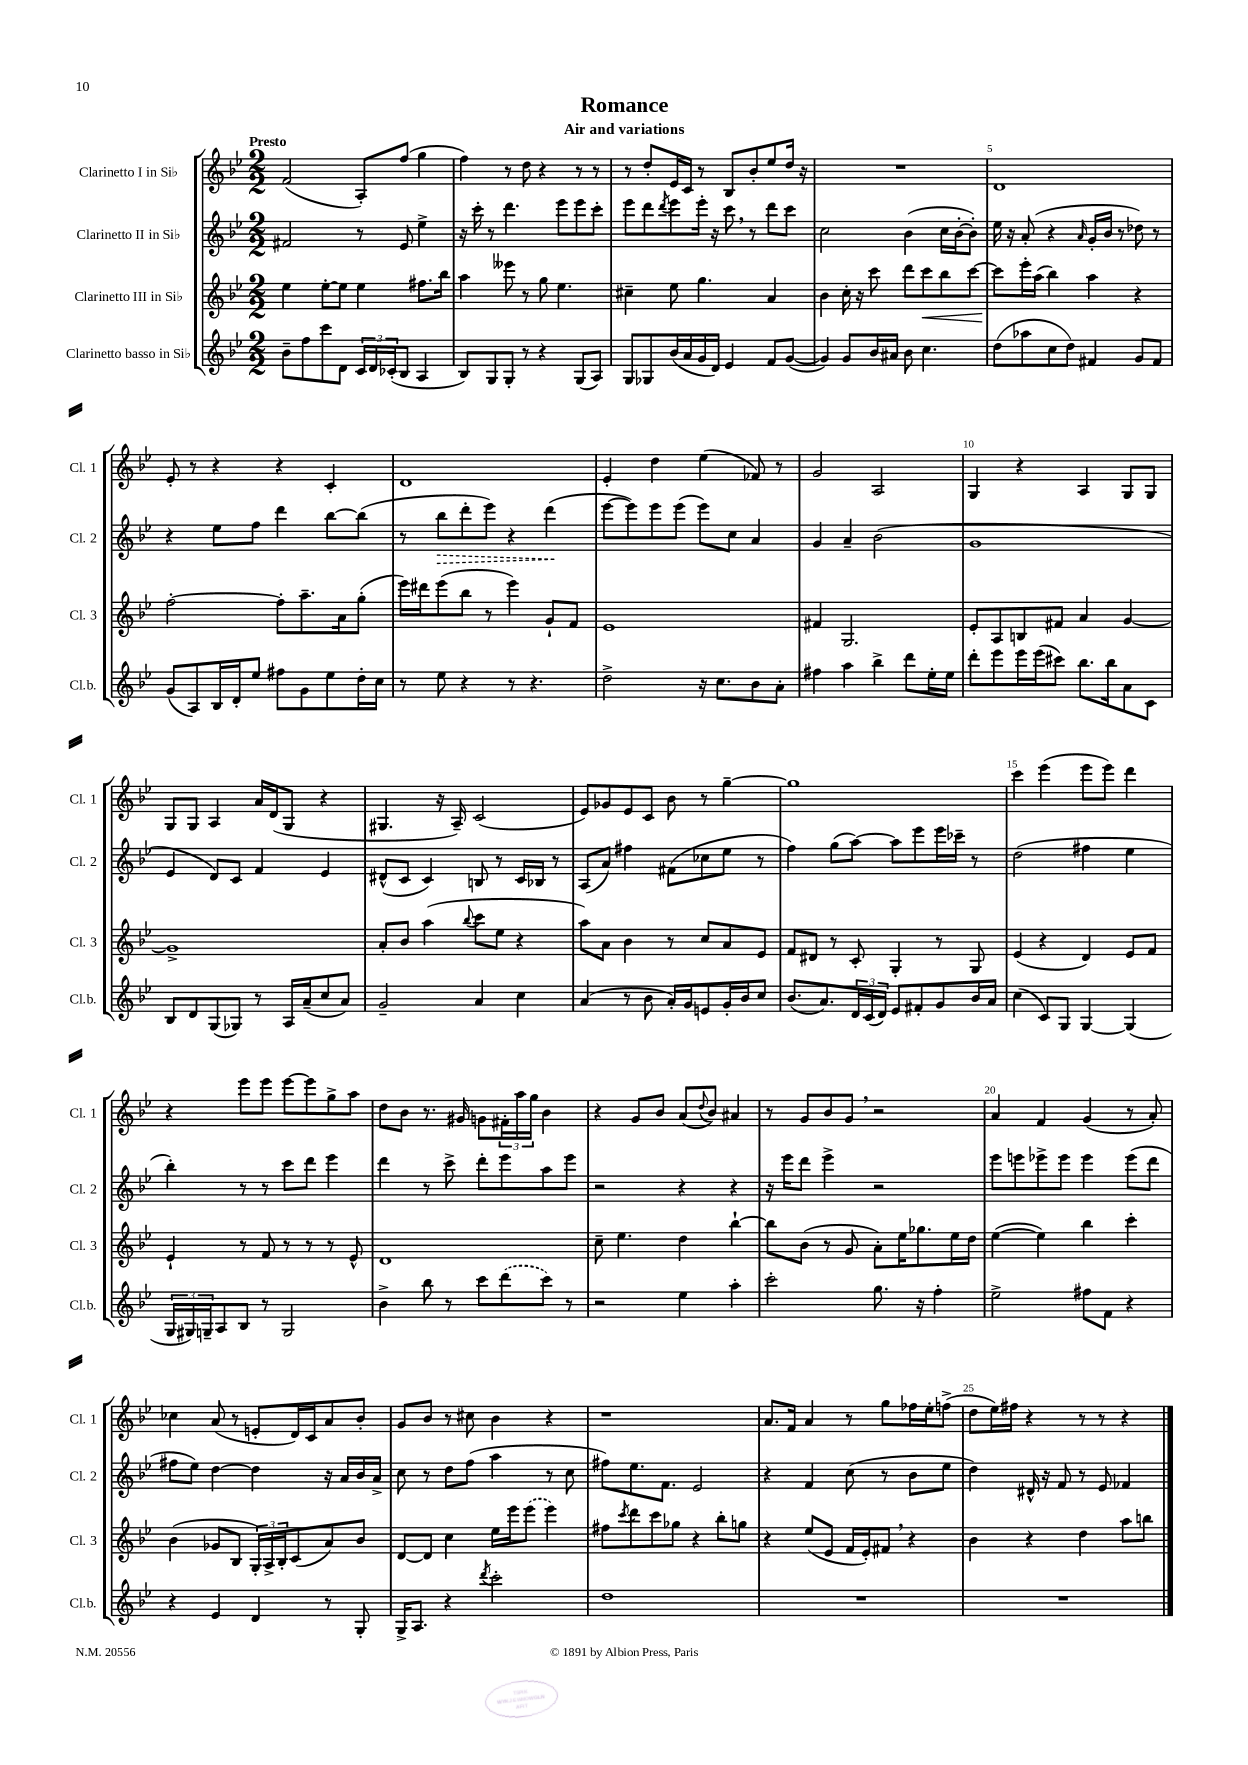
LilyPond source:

\header { title = "Romance" subtitle = "Air and variations" }
<<
\new StaffGroup <<
\new Staff = "s0" \with { instrumentName = "Clarinetto I in Sib" shortInstrumentName = "Cl. 1" } {
    \clef treble \key bes \major \numericTimeSignature \time 2/2 \tempo "Presto"
    f'2( a8-.) f''8( g''4 |
    f''4) r8 d''8 r4 r8 r8 |
    r8 d''8-. ees'16 c'16 r8 bes8 bes'8-. ees''8 d''16 r16 |
    R1 |
    d'1 |
    ees'8-. r8 r4 r4 c'4-. |
    d'1 |
    ees'4-. d''4 ees''4( fes'8) r8 |
    g'2 a2 |
    g4 r4 a4 g8 g8 |
    g8 g8 a4 a'16 d'16( g8 r4 |
    gis4. r16 a16--) c'2( |
    ees'8) ges'8 ees'8 c'8 bes'8 r8 g''4~-- |
    g''1 |
    c'''4 ees'''4( ees'''8 ees'''8) d'''4 |
    r4 ees'''8 ees'''8 ees'''8~ ees'''8 g''8-> a''8 |
    d''8 bes'8 r8. gis'16 g'8 \tuplet 3/2 { fis'16-. a''16 g''16 } bes'4 |
    r4 g'8 bes'8 a'8( \appoggiatura { d''8 } bes'8) ais'4 |
    r8 g'8 bes'8 g'8 \breathe r2 |
    a'4 f'4 g'4( r8 a'8-.) |
    ces''4 a'8( r8 e'8-. d'16) c'16 a'8 bes'8-. |
    g'8 bes'8 r8 cis''8 bes'4 r4 |
    r1 |
    a'8. f'16 a'4 r8 g''8 fes''16 ees''16-. f''8->( |
    d''8 ees''16) fis''16 r4 r8 r8 r4 \bar "|." |
}
\new Staff = "s1" \with { instrumentName = "Clarinetto II in Sib" shortInstrumentName = "Cl. 2" } {
    \clef treble \key bes \major \numericTimeSignature \time 2/2
    fis'2 r8 ees'8 ees''4-> |
    r16 c'''16-. r8 d'''4. ees'''8 ees'''8 c'''8-. |
    ees'''8 d'''8 \acciaccatura { d'''8 } ees'''8 ees'''16-. r16 c'''8 \breathe r8 d'''8 c'''8 |
    c''2 bes'4( c''16 bes'16~-. bes'8-.) |
    ees''16 r16 a'8-.( r4 \grace { a'16 } g'16-. bes'16 r8 des''8) r8 |
    r4 ees''8 f''8 d'''4 bes''8~ bes''8( |
    r8 \once \override Hairpin.style = #'dashed-line bes''8\> d'''8-. ees'''8) r4 d'''4\!( |
    ees'''8~ ees'''8) ees'''8 ees'''8( ees'''8) c''8 a'4 |
    g'4 a'4-- bes'2( |
    g'1 |
    ees'4 d'8) c'8 f'4 ees'4 |
    dis'8-^( c'8 c'4) b8 r8 c'16 bes16 r8 |
    a8( a'8) fis''4 fis'8( ces''8 ees''8 r8 |
    f''4) g''8( a''8~) a''8 ees'''8 ees'''16 ces'''16-- r8 |
    d''2( fis''4 ees''4 |
    bes''4-.) r8 r8 c'''8 d'''8 ees'''4 |
    d'''4 r8 c'''8-> d'''8-. ees'''8 a''8 ees'''8 |
    r2 r4 r4 |
    r16 ees'''16 d'''8 ees'''4-> r2 |
    ees'''8 e'''8 ees'''8-> ees'''8 ees'''4 ees'''8( d'''8 |
    fis''8 ees''8) d''4~ d''4 r16 a'16 bes'16 a'16-> |
    c''8 r8 d''8 f''8( a''4 r8 c''8 |
    fis''8) ees''8. f'8. ees'2 |
    r4 f'4 c''8( r8 bes'8 ees''8 |
    d''4) dis'16-^ r16 f'8 r8 ees'8 fes'4 \bar "|." |
}
\new Staff = "s2" \with { instrumentName = "Clarinetto III in Sib" shortInstrumentName = "Cl. 3" } {
    \clef treble \key bes \major \numericTimeSignature \time 2/2
    ees''4 ees''8~-. ees''8 ees''4 fis''8. bes''16 |
    a''4 eeses'''8 r8 g''8 ees''4. |
    cis''4-- ees''8 g''4. a'4 |
    bes'4 c''16-. r16 c'''8 d'''8 c'''8\< bes''8 c'''8~ |
    c'''8\! ees'''16-. a''16( bes''4) a''4 r4 |
    f''2~-. f''8-. a''8.-- a'16 g''8-.( |
    ees'''16) dis'''16 ees'''8( bes''8 r8 ees'''4) g'8-! f'8 |
    ees'1 |
    fis'4 g2. |
    ees'8-. a8 b8 fis'8 a'4 g'4~ |
    g'1-> |
    a'8-. bes'8 a''4( \appoggiatura { bes''8 } c'''8 ees''8 r4 |
    a''8) a'8 bes'4 r8 c''8 a'8 ees'8 |
    f'8 dis'8 r8 c'8-. g4-. r8 g8 |
    ees'4( r4 d'4) ees'8 f'8 |
    ees'4-! r8 f'8 r8 r8 r8 ees'8-^ |
    d'1 |
    c''8-- ees''4. d''4 bes''4~-! |
    bes''8 bes'8( r8 g'8 a'8-.) ees''16 ges''8. ees''16 d''16 |
    ees''4~( ees''4) bes''4 c'''4-. |
    bes'4( ges'8 bes8 \tuplet 3/2 { g16-.) a16-> bes16-. } c'8( a'8) bes'8 |
    d'8~ d'8 c''4 ees''16 ees'''16 \once \slurDashed ees'''8( ees'''4) |
    fis''8 \acciaccatura { c'''8 } d'''8 c'''8 ges''8 r4 bes''8-. g''8 |
    r4 ees''8( ees'8 f'16 ees'16-.) fis'8 \breathe r4 |
    bes'4 r4 d''4 a''8 b''8 \bar "|." |
}
\new Staff = "s3" \with { instrumentName = "Clarinetto basso in Sib" shortInstrumentName = "Cl.b." } {
    \clef treble \key bes \major \numericTimeSignature \time 2/2
    bes'8-- f''8 c'''8 d'8 \tuplet 3/2 { c'16 d'16 ces'16-.( } bes8 a4 |
    bes8) g8 g8-. r8 r4 g8( a8) |
    g8 ges8 bes'16( a'16 g'16 d'16) ees'4 f'8 g'8~( |
    g'4) g'8 bes'16 ais'16 bes'8 c''4. |
    d''8( aes''8 c''8 d''8) fis'4 g'8 fis'8 |
    g'8( a8) bes16 d'16-. ees''8 fis''8 g'8 ees''8 d''16-. c''16 |
    r8 ees''8 r4 r8 r4. |
    d''2-> r16 c''8. bes'8 a'8-. |
    fis''4 a''4 bes''4-> d'''8 ees''16-. ees''16 |
    d'''8-. ees'''8 ees'''16 ees'''16( cis'''8) bes''8. bes''16 a'8 c'8 |
    bes8 d'8 g8( ges8) r8 a16 a'16--( c''8 a'8) |
    g'2-- a'4 c''4 |
    a'4( r8 bes'8 a'16-.) g'16 e'8 g'16-. bes'16 c''8 |
    bes'8.( a'8.) \tuplet 3/2 { d'16 c'16( d'16) } ees'8 fis'8-. g'8 bes'16 a'16 |
    c''4( c'8) g8 g4~ g4( |
    \tuplet 3/2 { g16 gis16) g16-- } a8 bes8 r8 g2 |
    bes'4-> bes''8 r8 c'''8 \once \slurDashed d'''8( c'''8) r8 |
    r2 ees''4 a''4-. |
    c'''2-. g''8. r16 f''4-. |
    ees''2-> fis''8 f'8 r4 |
    r4 ees'4 d'4 r8 g8-. |
    g16-> a8. r4 \acciaccatura { d'''8 } c'''2-. |
    d''1 |
    R1 |
    R1 \bar "|." |
}
>>
>>
\layout { \context { \Score \override BarNumber.break-visibility = ##(#f #t #t) barNumberVisibility = #(every-nth-bar-number-visible 5) } }
